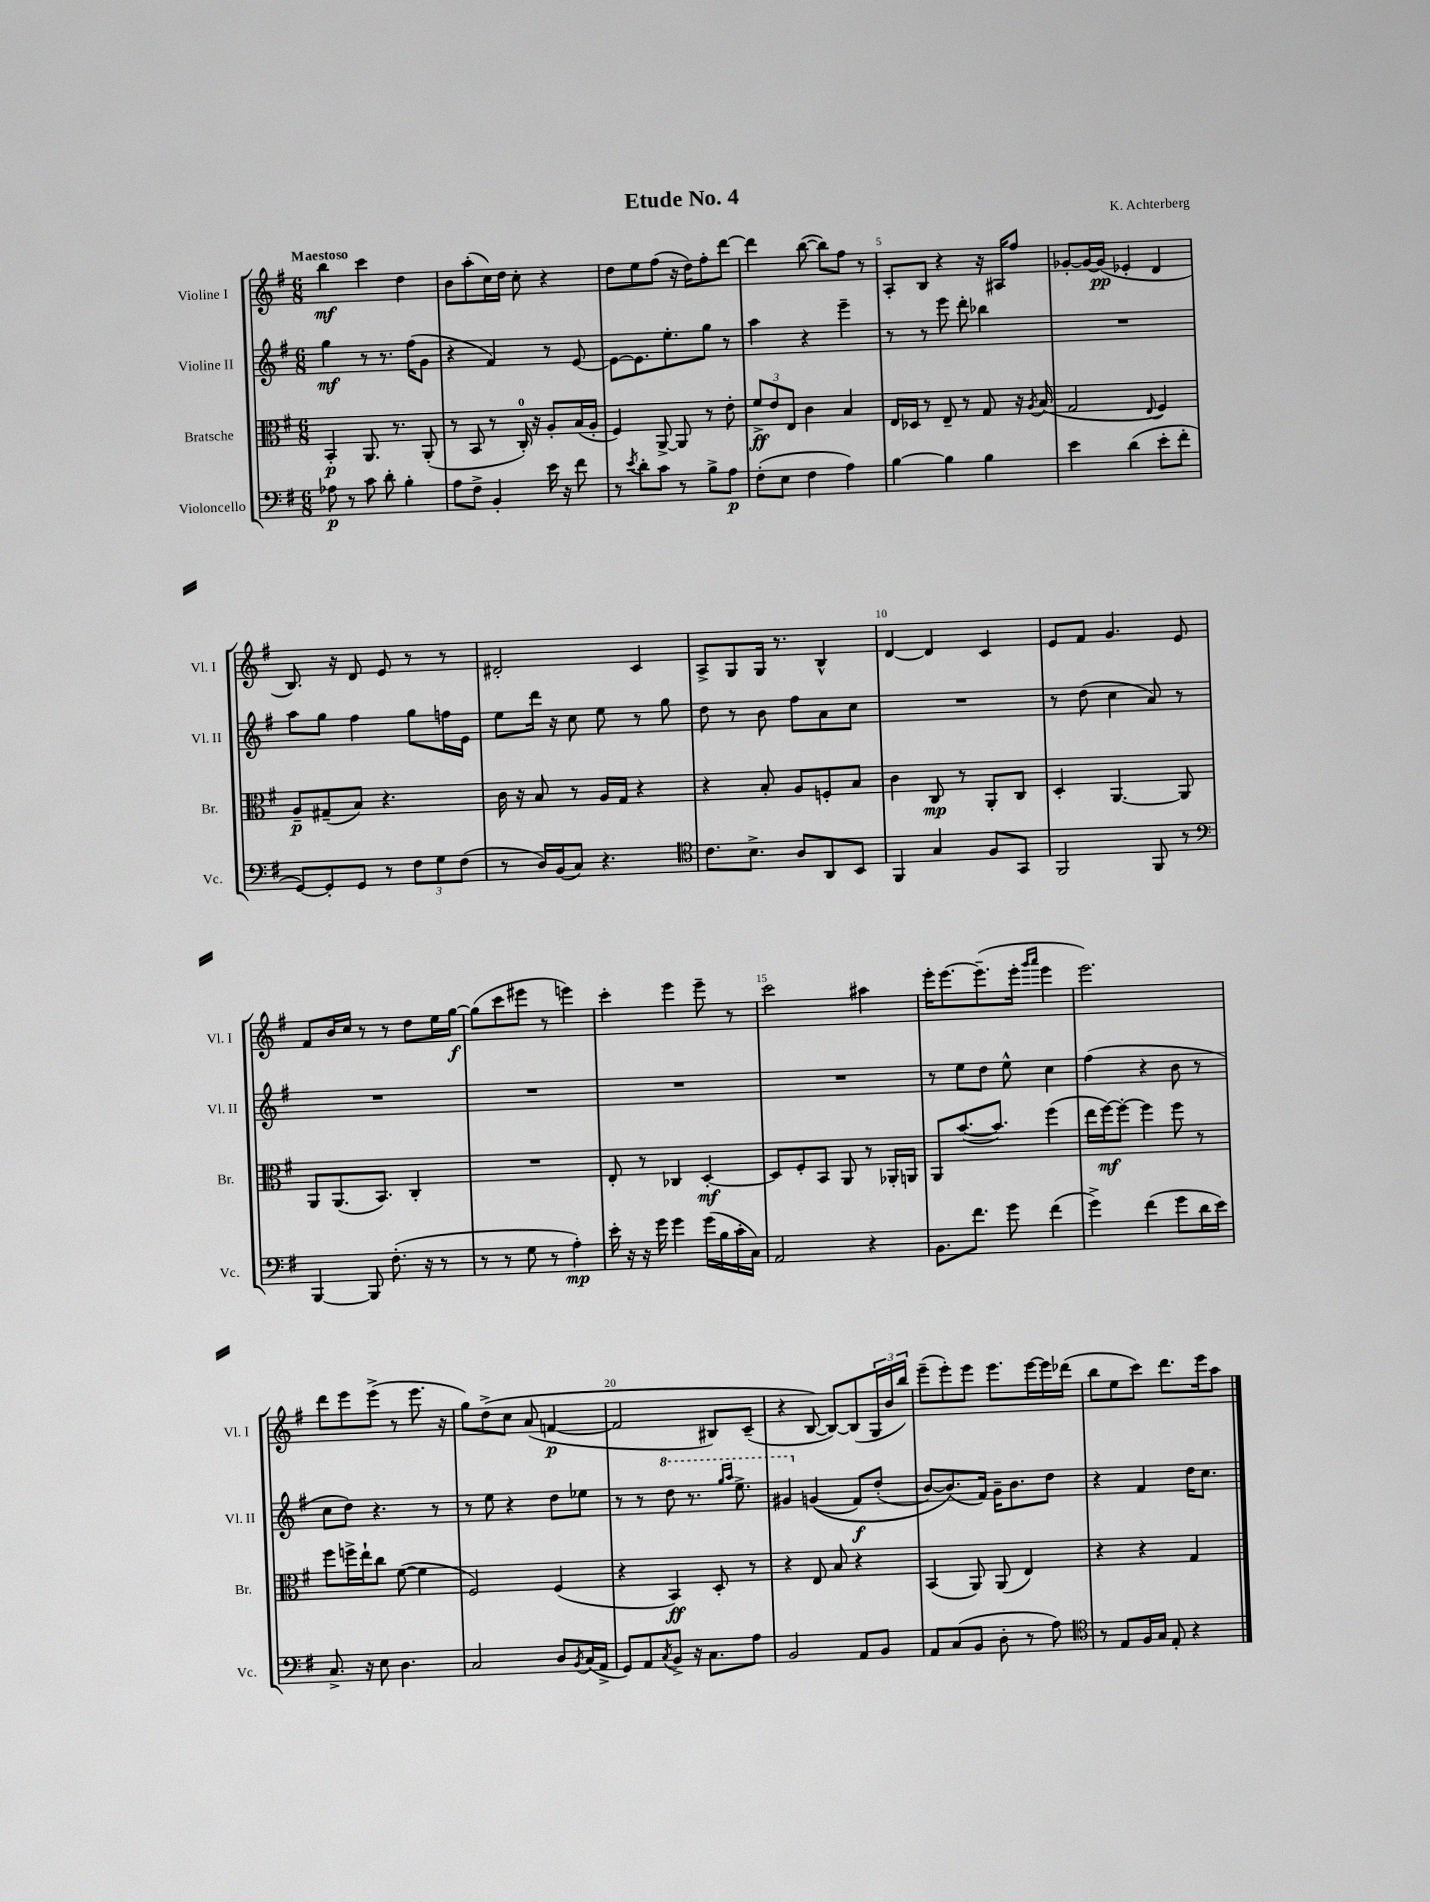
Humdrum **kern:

**kern	**kern	**kern	**kern
*staff4	*staff3	*staff2	*staff1
*clefF4	*clefC3	*clefG2	*clefG2
*k[f#]	*k[f#]	*k[f#]	*k[f#]
*M6/8	*M6/8	*M6/8	*M6/8
8A-\	4BB'/	4gg\	4bb\
8r	.	.	.
8c\	8.AA/	8r	4ccc\
8d'\	.	8.r	.
.	8.r	.	.
4B'\	.	.	4dd\
.	.	(16ff#\LK	.
.	(8AA'/	8g\J	.
=	=	=	=
8A\L	8r	4r	8b\L
8F#^\J	8BB/	.	(8aa'\
4BB'/	8r	4f#/)	16cc\L)
.	.	.	16dd\JJ
.	16C'/)	.	8cc'\
.	16r	.	.
16e\	8A'/L	8r	4r
16r	.	.	.
8f#\	(16B/L	[8e/	.
.	16A'/JJ	.	.
=	=	=	=
8r	4F#/)	8e\_L	8dd\L
8qe/	.	.	.
8d'\L	.	8.e\]	8ee\
8c\J	[8AA^/	.	(8ff#\J
.	.	8.ee'\	.
8r	8AA/]	.	16r
.	.	.	16dd\LK)
8B^\L	8r	8gg\J	8ff#'\
8A\J	8e'\	8r	[8ddd\J
=	=	=	=
(8F#'\L	12f#^/L	4aa\	4ddd\]
.	12e/	.	.
8E\J	.	.	.
.	12E/J	.	.
4F#\	4c\	4r	([8bb\
.	.	.	8bb\]L)
4A\)	4B/	4eee~\	8ff#\J
.	.	.	8r
=	=	=	=
[4B\	16E/LL	8r	8A'/L
.	16D-/JJ	.	.
.	8r	8r	8B/J
4B\]	8E~/	8eee\	4r
.	8r	8ddd'\	.
4B\	8G/	4bb-\	16r
.	.	.	16A#/LK
.	16r	.	8ff#/J
.	8qA/	.	.
.	(16B/	.	.
=	=	=	=
4e\	2G/	2.r	[8g-'/L
.	.	.	16g-/_L
.	.	.	(16g-/]JJ
(4d\	.	.	4e-'/
.	8qqE/	.	.
8e'\L	4F#/)	.	4d/
8f#'\J	.	.	.
=	=	=	=
[8GG/L)	8A~/L	8aa\L	8.B/)
8GG'/]	(8G#~/	8gg\J	.
.	.	.	16r
8GG/J	8B/J)	4ff#\	8d/
8r	4.r	.	8e/
12F#\L	.	8gg\L	8r
12G\	.	.	.
.	.	16ff\L	8r
(12F#\J	.	.	.
.	.	16e\JJ	.
=	=	=	=
8r	16c\	8ee\L	2d#'/
.	16r	.	.
16D/LL)	8B/	16ddd\Jk	.
(16BB/J	.	16r	.
8C/J)	8r	8cc\	.
4.r	16A/LL	8ee\	.
.	16G/JJ	.	.
.	4r	8r	4c/
.	.	8gg\	.
=	=	=	=
*clefC4	*	*	*
8.c\L	4r	8dd\	8A^/L
.	.	8r	8G/
8.B^\J	.	.	.
.	8B'/	8b\	16G/Jk
.	.	.	8.r
8A/L	8A/L	8ff#\L	.
8AA/	8F'/	8a\	4B^^/
8BB/J	8B/J	8cc\J	.
=	=	=	=
4FF#/	4c\	2.r	[4d/
4G/	8C/	.	4d/]
.	8r	.	.
8F#/L	8AA'/L	.	4c/
8GG/J	8C/J	.	.
=	=	=	=
2FF#/	4D'/	8r	8e/L
.	.	(8dd\	8f#/J
.	[4.AA/	4cc\	4.g/
8FF#/	.	8a/)	.
8r	8AA/]	8r	8e/
=	=	=	=
*clefF4	*	*	*
[4BBB/	8AA/L	2.r	8f#/L
.	(8.AA/	.	16b/L
.	.	.	16cc/JJ
8BBB/]	.	.	8r
.	8.BB/J)	.	.
(8.F#'\	.	.	8r
.	4C'/	.	8dd\L
16r	.	.	.
8r	.	.	16ee\L
.	.	.	[16gg\JJ
=	=	=	=
8r	2.r	2.r	(8gg\]L
8r	.	.	8ccc\
8G\	.	.	8eee#\J
8r	.	.	8r
4A'\)	.	.	4eee\)
=	=	=	=
16e'\	8E'/	2.r	4ccc'\
16r	.	.	.
16r	8r	.	.
16g\	.	.	.
4g\	4C-/	.	4eee\
(16g\LL	[4D'/	.	8eee~\
16B\	.	.	.
16c'\	.	.	8r
16C\JJ)	.	.	.
=	=	=	=
2AA/	8D/]L	2.r	2ccc\
.	8F#'/	.	.
.	8BB/J	.	.
.	8AA/	.	.
4r	8r	.	4aa#\
.	16AA-'/LL	.	.
.	16AA/JJ	.	.
=	=	=	=
8.BB\L	8AA/L	8r	16eee'\LK
.	.	.	[8.eee\
.	([8.b/	8ee\L	.
8.f#\J	.	.	.
.	.	8dd\J	(8.eee~\]
.	8.b/]J)	.	.
8g\	.	8ee^^\	.
.	.	.	16eee'\Jk
.	.	.	16qqggg/LL
.	.	.	16qqaaa/JJ
(4f#\	(4ff#\	4cc\	4eee\
=	=	=	=
4g^\)	16ee\LL	(4ff#\	2.eee\)
.	[16ff#\J)	.	.
.	8ff#'\_J	.	.
(4f#\	4ff#\]	4r	.
8g\L	8ff#\	8b\	.
16d\L	8r	8r	.
16e\JJ)	.	.	.
=	=	=	=
8.C^/	8ff#\L	8cc\L	8ddd\L
.	16ff^\L	8dd\J)	8eee\
16r	16ee`\J	.	.
8E\	8cc\J	4.r	(8eee^\J
4.D\	([8f#\	.	8r
.	4f#\]	.	8.eee\
.	.	8r	.
.	.	.	16r
=	=	=	=
2C/	2F#/)	8r	8gg\L)
.	.	8ee\	&(8dd^\
.	.	4r	8cc\J
.	.	.	(8a/
8D/L	(4F#/	8dd\L	[4f/
8qBB/	.	.	.
(16C/L	.	8ee-\J	.
16AA^/JJ	.	.	.
=	=	=	=
8GG/L)	4r	8r	2f/]
8AA/	.	8r	.
8qC/	.	.	.
8BB^/J	4BB/)	8ddd\	.
16r	.	8.r	.
8.C\L	.	.	.
.	8D'/	.	8B#/L)
.	.	16qqggg/LL	.
.	.	16qqaaa/JJ	.
.	.	8.eee^\	.
8A\J	8r	.	(8c~/J
=	=	=	=
2BB/	4r	4gg#/	4r
.	8E/	&((4g/	[8B/&)
.	8B/	.	8B/_L)
8AA/L	4r	8f#/L)	(8B/]
8BB/J	.	(8dd'/J	24G/L
.	.	.	24b/
.	.	.	24bb/JJ)
=	=	=	=
8AA/L	(4BB/	[8b/L)	(8eee~\L
(8C/	.	(8.b/]&)	8eee'\)
8BB/J	8AA/)	.	8eee\J
.	.	16f#/Jk)	.
8D'\	(8AA/	16g~\LK	8.eee\L
.	.	8.b\	.
8r	4E/)	.	.
.	.	.	[16eee\L
8A\)	.	8dd\J	16eee\]
.	.	.	(16ddd-\JJ
=	=	=	=
*clefC4	*	*	*
8r	4r	4r	8bb\L
8E/L	.	.	8ee\
16F#/L	4r	4f#/	8ccc\J)
16G/JJ	.	.	.
8E'/	.	.	8.ddd\L
4r	4G/	16dd\LK	.
.	.	8.cc\J	16eee\k
.	.	.	8aa\J
==	==	==	==
*-	*-	*-	*-
